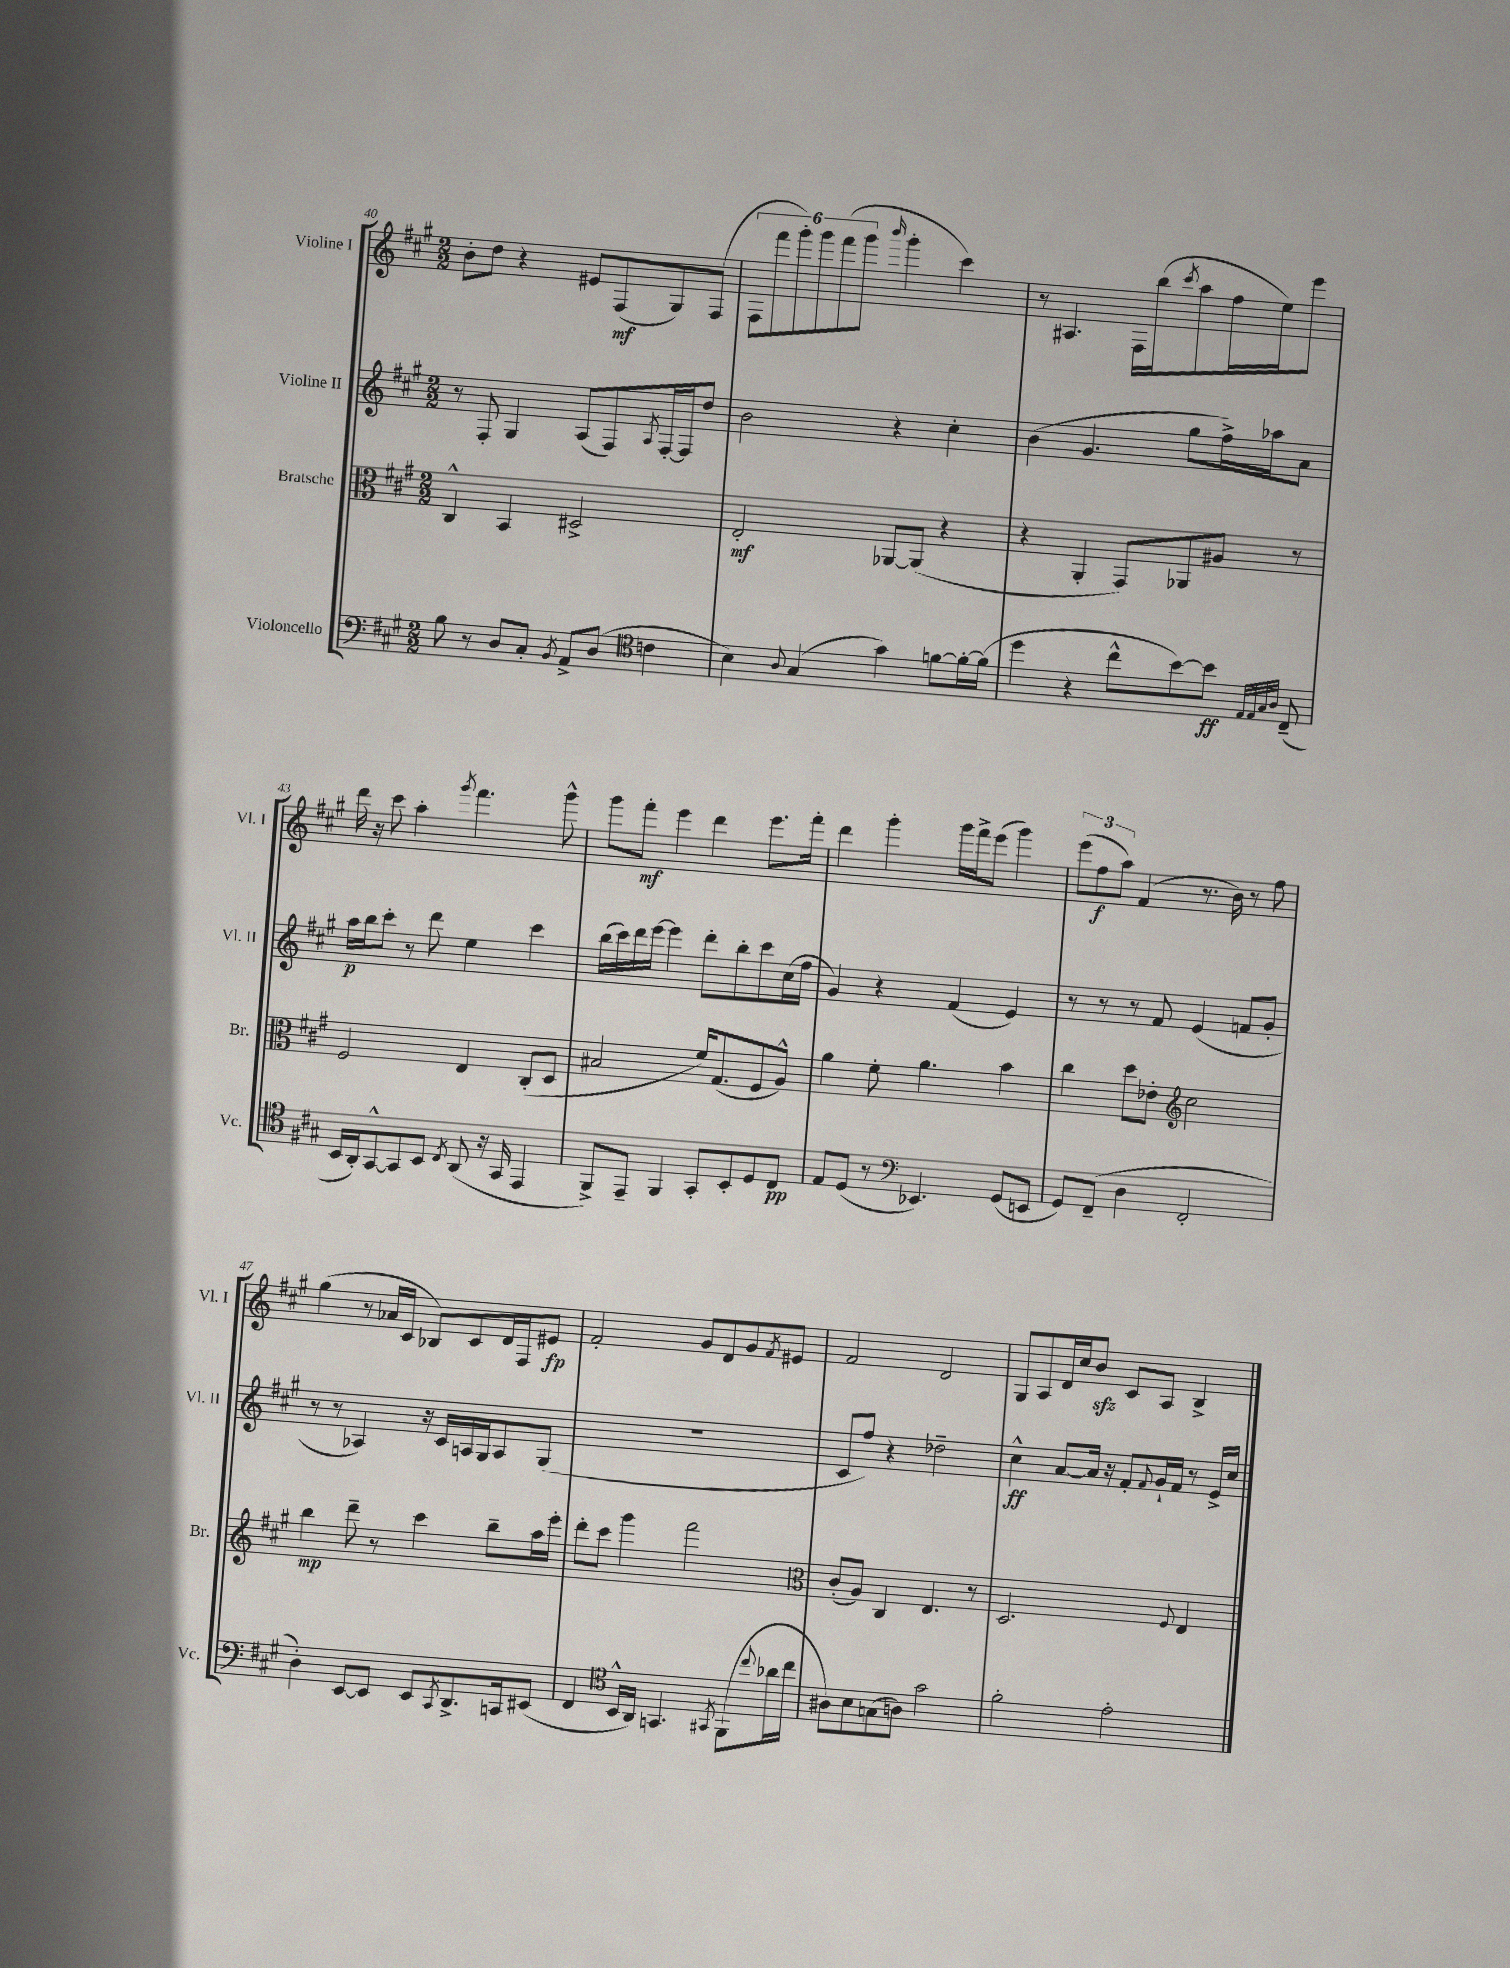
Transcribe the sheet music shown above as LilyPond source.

<<
\new StaffGroup <<
\new Staff = "s0" \with { instrumentName = "Violine I" shortInstrumentName = "Vl. I" } {
    \clef treble \key a \major \numericTimeSignature \time 2/2
    b'8-. d''8 r4 eis'8 fis8\mf( gis8) fis8( |
    \tuplet 6/4 { fis8 fis'''8 gis'''8-.) gis'''8 fis'''8( gis'''8 } \grace { b'''16 } gis'''4-. cis'''4) |
    r8 ais4. fis16 b''16( \acciaccatura { cis'''8 } a''8 fis''16 e''16) e'''8 |
    d'''16 r16 cis'''8 a''4-. \acciaccatura { gis'''8 } fis'''4. gis'''8-^ |
    gis'''8 fis'''8-.\mf e'''4 d'''4 e'''8. fis'''16-. |
    d'''4 gis'''4-. gis'''16 fis'''16-> e'''8( gis'''4) |
    \tuplet 3/2 { e'''8( fis''8\f a''8) } fis'4( r8. b'16) r8 fis''8 |
    gis''4( r8 aes'16 cis'16 bes8) cis'8 d'16 fis16 eis'8\fp |
    fis'2-. gis'8 d'8 gis'8 \acciaccatura { fis'8 } eis'8 |
    fis'2 d'2 |
    gis8 a8 d'16 cis''16 b'8\sfz cis'8 a8 b4-> \bar "|." |
}
\new Staff = "s1" \with { instrumentName = "Violine II" shortInstrumentName = "Vl. II" } {
    \clef treble \key a \major \numericTimeSignature \time 2/2
    r8 fis8-. gis4 a8( fis8) \acciaccatura { a8 } fis16~-. fis16 d''8 |
    b'2 r4 cis''4-. |
    b'4( gis'4. gis''8 fis''16->) aes''16 a'8 |
    a''16\p b''16 cis'''8-. r8 d'''8 e''4 cis'''4 |
    b''16( cis'''16) d'''16 e'''16~ e'''4 d'''8-. b''8-. cis'''8 cis''16( fis''16 |
    gis'4) r4 fis'4( e'4) |
    r8 r8 r8 fis'8 e'4( f'8 gis'8-. |
    r8 r8 aes4) r16 cis'16 a16 gis16 a8 gis8( |
    R1 |
    cis'8 fis''8) r4 des''2-- |
    cis''4-^\ff a'8~ a'16 r16 fis'8-. \appoggiatura { fis'8 } gis'16-! fis'16 r8 e'16-> cis''16 \bar "|." |
}
\new Staff = "s2" \with { instrumentName = "Bratsche" shortInstrumentName = "Br." } {
    \clef alto \key a \major \numericTimeSignature \time 2/2
    cis4-^ b,4 dis2-> |
    e2-.\mf aes,8~ aes,8( r4 |
    r4 a,4-. gis,8) aes,8 ais8 r8 |
    fis2 e4 cis8-.( d8 |
    bis2 fis'16) gis8.( fis8 a8-^) |
    a'4 fis'8-. a'4. b'4 |
    cis''4 d''8 ees'8-. \clef treble cis''2 |
    b''4\mp d'''8-- r8 cis'''4 b''8-- a''16 e'''16-. |
    d'''8-. cis'''8 gis'''4 fis'''2 |
    \clef alto cis'8-.( a8) cis4 e4. r8 |
    d2. \appoggiatura { fis8 } e4 \bar "|." |
}
\new Staff = "s3" \with { instrumentName = "Violoncello" shortInstrumentName = "Vc." } {
    \clef bass \key a \major \numericTimeSignature \time 2/2
    b8 r8 d8 cis8-. \acciaccatura { b,8 } a,8-> d8( \clef tenor c'4 |
    b4) \appoggiatura { a8 } gis4( gis'4) f'8~ f'16~-. f'16( |
    d''4 r4 cis''8-^ b'8~) b'8\ff \grace { e32 e32 gis32 a32 } cis8--( |
    b,16 a,16-.) gis,8~-^ gis,8 b,8 \acciaccatura { cis8 } a,8( r16 gis,16 e,4 |
    fis,8->) e,8-- fis,4 gis,8-. b,8-. d8 cis8\pp |
    e8 d8( r8 \clef bass ees,4.) gis,8( e,8 |
    gis,8) fis,8--( d4 fis,2-. |
    d4-.) e,8~ e,8 e,8 \acciaccatura { cis,8 } d,8.-> c,16 eis,8( |
    fis,4 \clef tenor b,16-^ a,16) g,4. \acciaccatura { gis,8 } fis,8( \appoggiatura { cis''8 } aes'16 cis''16 |
    ais8) b8 g8( a8) gis'2 |
    fis'2-. e'2-. \bar "|." |
}
>>
>>
\layout { \context { \Score currentBarNumber = #40 } }
